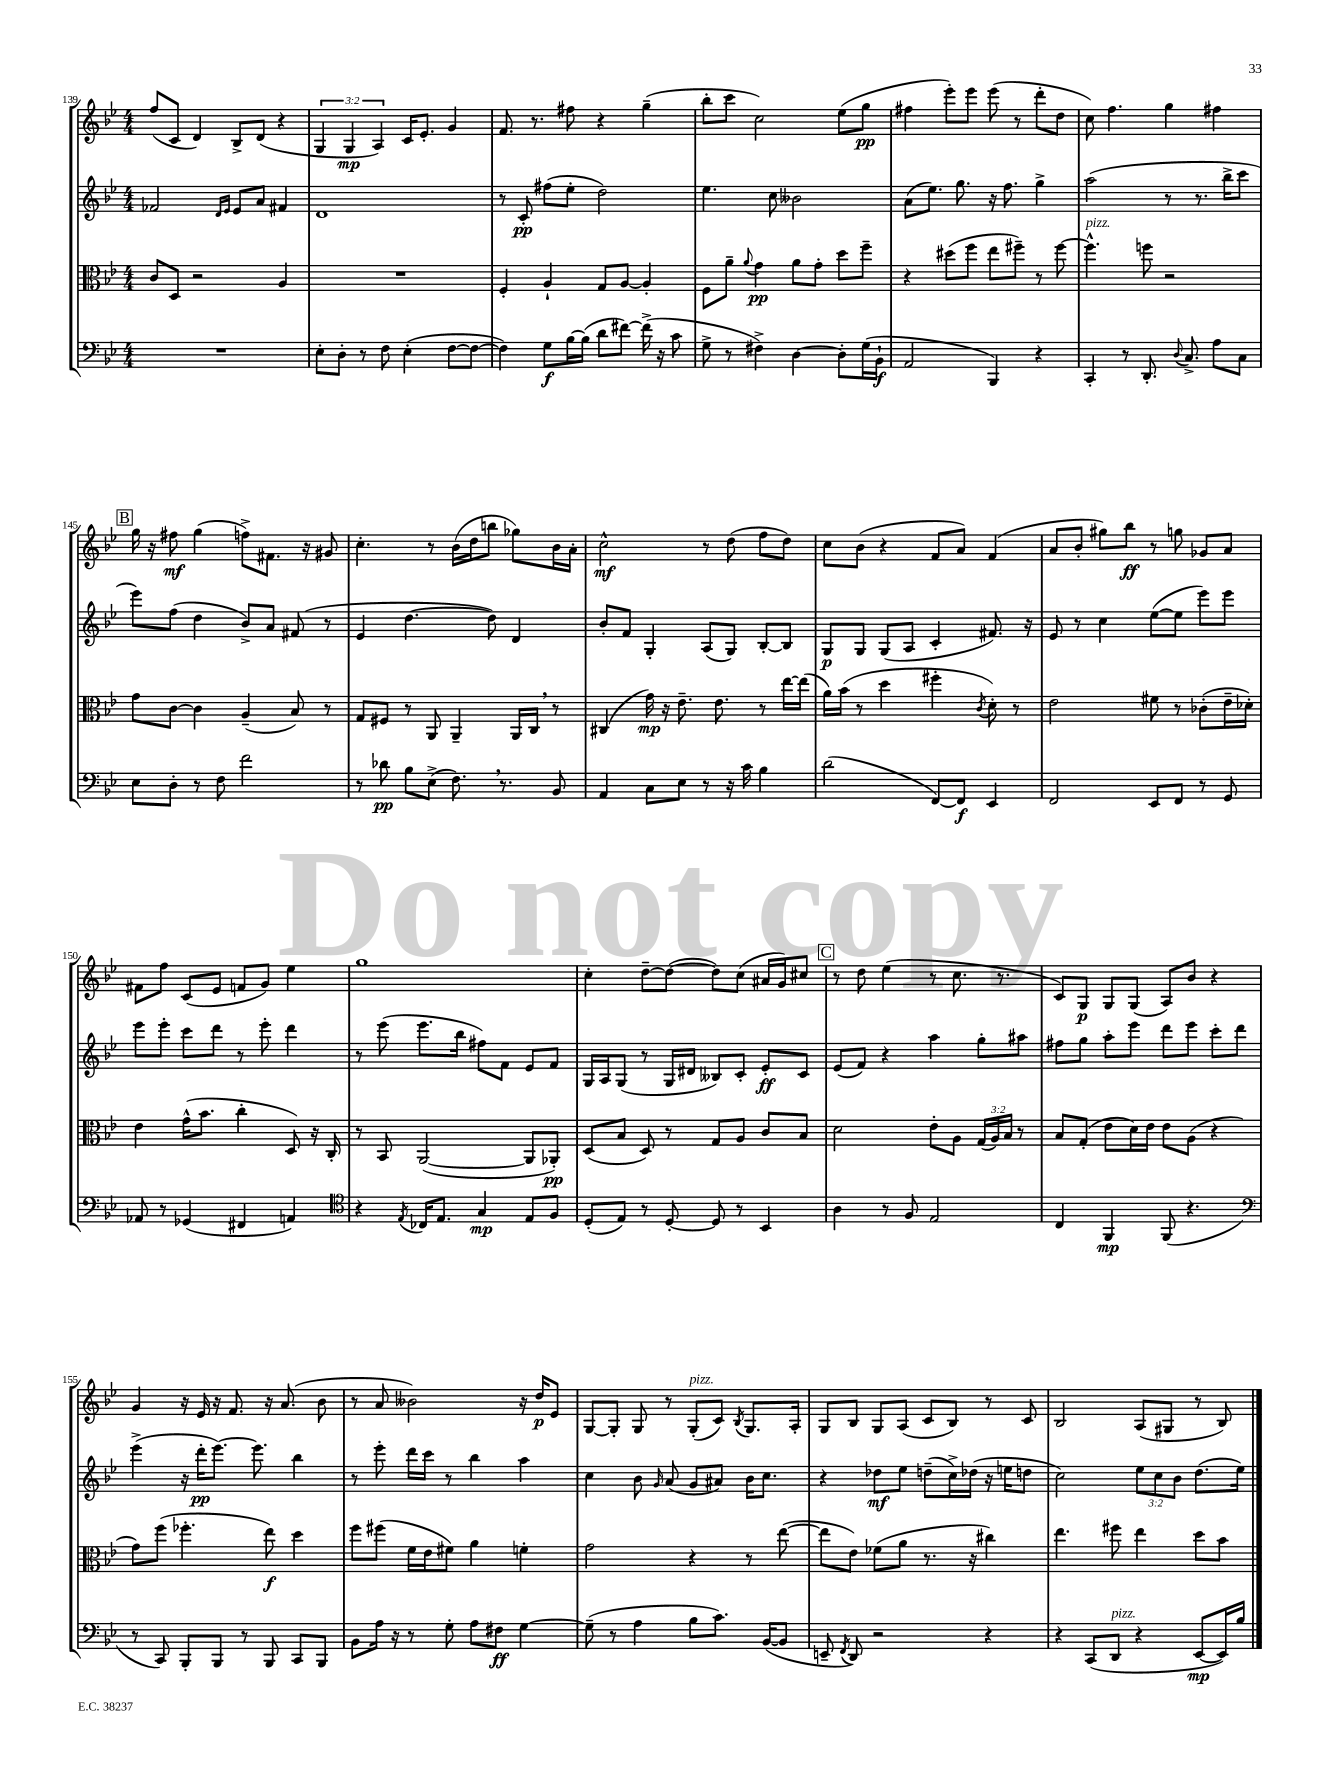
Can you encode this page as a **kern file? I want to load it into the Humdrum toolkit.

**kern	**kern	**kern	**kern
*staff4	*staff3	*staff2	*staff1
*clefF4	*clefC3	*clefG2	*clefG2
*k[b-e-]	*k[b-e-]	*k[b-e-]	*k[b-e-]
*M4/4	*M4/4	*M4/4	*M4/4
1r	8c	2f-	(8ff
.	8D	.	8c
.	2r	.	4d)
.	.	16qqd	.
.	.	16qqe-	.
.	.	8e-	8B-^
.	.	8a	(8d
.	4A	4f#	4r
=	=	=	=
8E-'	1r	1d	6G
8D'	.	.	.
.	.	.	6G
8r	.	.	.
.	.	.	6A)
8F	.	.	.
(4E-'	.	.	16c
.	.	.	8.e-'
[8F	.	.	4g
8F_	.	.	.
=	=	=	=
4F])	4F'	8r	8.f
.	.	8c'	.
.	.	.	8.r
8G	4A`	(8ff#	.
[16B-	.	8ee-'	8ff#
(16B-]	.	.	.
8d	8G	2dd)	4r
[8f#)	[8A	.	.
(16f#^]	4A']	.	(4gg~
16r	.	.	.
8c	.	.	.
=	=	=	=
8G^	8F	4.ee-	8bb-'
8r	8a~	.	8ccc
.	8qqa	.	.
4F#^)	4g	.	2cc)
.	.	8cc	.
[4D	8a	2b--	.
.	8g'	.	.
8D']	8dd	.	(8ee-
(16G	8ff~	.	8gg
16BB-`	.	.	.
=	=	=	=
2AA	4r	(8a	4ff#
.	.	8.ee-)	.
.	(8dd#	.	8eee-')
.	.	8.gg	.
.	8ff	.	8eee-
4BBB-)	8ee-	16r	(8eee-
.	.	8.ff	.
.	8ff#~)	.	8r
4r	8r	4gg^	8ddd'
.	[8ff#	.	8dd
=	=	=	=
4CC'	4.ff#^^]	(2aa	8cc)
.	.	.	4.ff
8r	.	.	.
8.DD'	8ff	.	.
.	2r	8r	4gg
8qqD	.	.	.
8.C^	.	.	.
.	.	8.r	.
8A	.	.	4ff#
.	.	16bb-^	.
8C	.	8ccc	.
=	=	=	=
8E-	8g	8eee-)	16gg
.	.	.	16r
8D'	[8c	(8ff	8ff#
8r	4c]	4dd	(4gg
8F	.	.	.
2f	(4A~	8b-^)	8ff^)
.	.	8a	8.f#
.	8B-)	(8f#	.
.	.	.	16r
.	8r	8r	8g#
=	=	=	=
8r	8G	4e-	4.cc'
8d-	8F#	.	.
8B-	8r	[4.dd	.
(8E-^	8AA	.	8r
8.F)	4AA~	.	(16b-
.	.	.	16dd
.	.	8dd])	8bb
8.r	.	.	.
.	16AA	4d	8gg-)
.	16C	.	.
8BB-	8r	.	16b-
.	.	.	16a'
=	=	=	=
4AA	(4C#	8b-'	2cc^^
.	.	8f	.
8C	16g)	4G'	.
.	16r	.	.
8E-	8.e-~	.	.
8r	.	(8A	8r
.	8.e-	.	.
16r	.	8G)	(8dd
16c	.	.	.
4B-	8r	[8B-'	8ff
.	[16ee-	8B-]	8dd)
.	(16ee-]	.	.
=	=	=	=
(2d	16a)	8G	8cc
.	(16b-	.	.
.	8r	8G	(8b-
.	4dd	(8G	4r
.	.	8A	.
[8FF)	4ff#'	4c'	8f
8FF]	.	.	8a)
.	8qc	.	.
4EE-	8d')	8.f#)	(4f
.	8r	.	.
.	.	16r	.
=	=	=	=
2FF	2e-	8e-	8a
.	.	8r	8b-'
.	.	4cc	8gg#)
.	.	.	8bb-
8EE-	8f#	([8ee-	8r
8FF	8r	8ee-]	8gg
8r	(8c-'	8eee-)	8g-
8GG	16e-~	8eee-	8a
.	16d-')	.	.
=	=	=	=
8AA-	4e-	8eee-	8f#
8r	.	8eee-'	8ff
(4GG-	(16g^^	8ccc	(8c
.	8.b-	.	.
.	.	8ddd	8e-
4FF#	4cc'	8r	8f
.	.	8eee-'	8g)
4AA)	8D)	4ddd	4ee-
.	16r	.	.
.	16C'	.	.
=	=	=	=
*clefC4	*	*	*
4r	8r	8r	1gg
.	8BB-	(8eee-	.
8qE-	.	.	.
16C-	([2AA	8.eee-	.
8.E-	.	.	.
.	.	16bb-	.
4G	.	8ff#)	.
.	.	8f	.
8E-	8AA]	8e-	.
8F	8AA-')	8f	.
=	=	=	=
(8D'	(8D	16G	4cc'
.	.	16A	.
8E-)	8B-	(8G	.
8r	8D)	8r	[8dd~
[8D'	8r	16G	(8dd_
.	.	16d#	.
8D]	8G	8B--)	8dd])
8r	8A	8c'	(8cc
4BB-	8c	8e-'	16a#
.	.	.	16g)
.	8B-	8c	8cc#
=	=	=	=
4A	2d	(8e-	8r
.	.	8f)	8dd
8r	.	4r	(4ee-
8F	.	.	.
2E-	8e-'	4aa	8r
.	8A	.	8.cc
.	(24G	8gg'	.
.	24A)	.	.
.	.	.	8.r
.	24B-	.	.
.	8r	8aa#	.
=	=	=	=
4C	8B-	8ff#	8c)
.	(8G'	8gg	8G
4FF	8e-	8aa'	8G
.	16d)	8eee-	(8G
.	16e-	.	.
(8FF	8e-	8ddd	8A)
4.r	(8A	8eee-	8b-
.	4r	8ccc'	4r
.	.	8ddd	.
=	=	=	=
*clefF4	*	*	*
8r	8g)	(4eee-^	4g
8CC)	(8ff	.	.
8BBB-'	4.ff-'	16r	16r
.	.	16ddd'	16e-
8BBB-	.	[8.eee-)	16r
.	.	.	8.f
8r	.	.	.
.	.	8.eee-]	.
8BBB-	8ee-)	.	16r
.	.	.	(8.a
8CC	4dd	4bb-	.
8BBB-	.	.	8b-
=	=	=	=
8BB-	8ff	8r	8r
16A	(8ff#	8eee-'	8a
16r	.	.	.
8r	16f	16ddd	2b--)
.	16e-	16ccc	.
8G'	8f#)	8r	.
8A	4a	4bb-	.
8F#	.	.	.
[4G	4f'	4aa	16r
.	.	.	16dd
.	.	.	8e-
=	=	=	=
(8G~]	2g	4cc	[8G
8r	.	.	8G']
4A	.	8b-	8G
.	.	16qqg	.
.	.	(8a	8r
8B-	4r	8g	(8G'
8.c)	.	8a#)	8c)
.	.	.	8qB-
.	8r	16b-	8.G
([16BB-	.	8.cc	.
8BB-]	([8ee-	.	.
.	.	.	16A'
=	=	=	=
8EE~	8ee-]	4r	8G
8qFF	.	.	.
8DD)	8e-)	.	8B-
2r	(8f-	8dd-	8G
.	8a	8ee-	(8A
.	8.r	(8dd~	8c
.	.	16cc^)	8B-)
.	16r	(16dd-	.
4r	4cc#)	16r	8r
.	.	16ee	.
.	.	8dd	8c
=	=	=	=
4r	4.ee-	2cc)	2B-
(8CC	.	.	.
8DD	8ff#	.	.
4r	4ee-	12ee-	(8A
.	.	12cc	.
.	.	.	8G#
.	.	12b-	.
[8EE-	8dd	(8.dd	8r
16EE-])	8b-	.	8B-)
16B-	.	16ee-)	.
==	==	==	==
*-	*-	*-	*-
